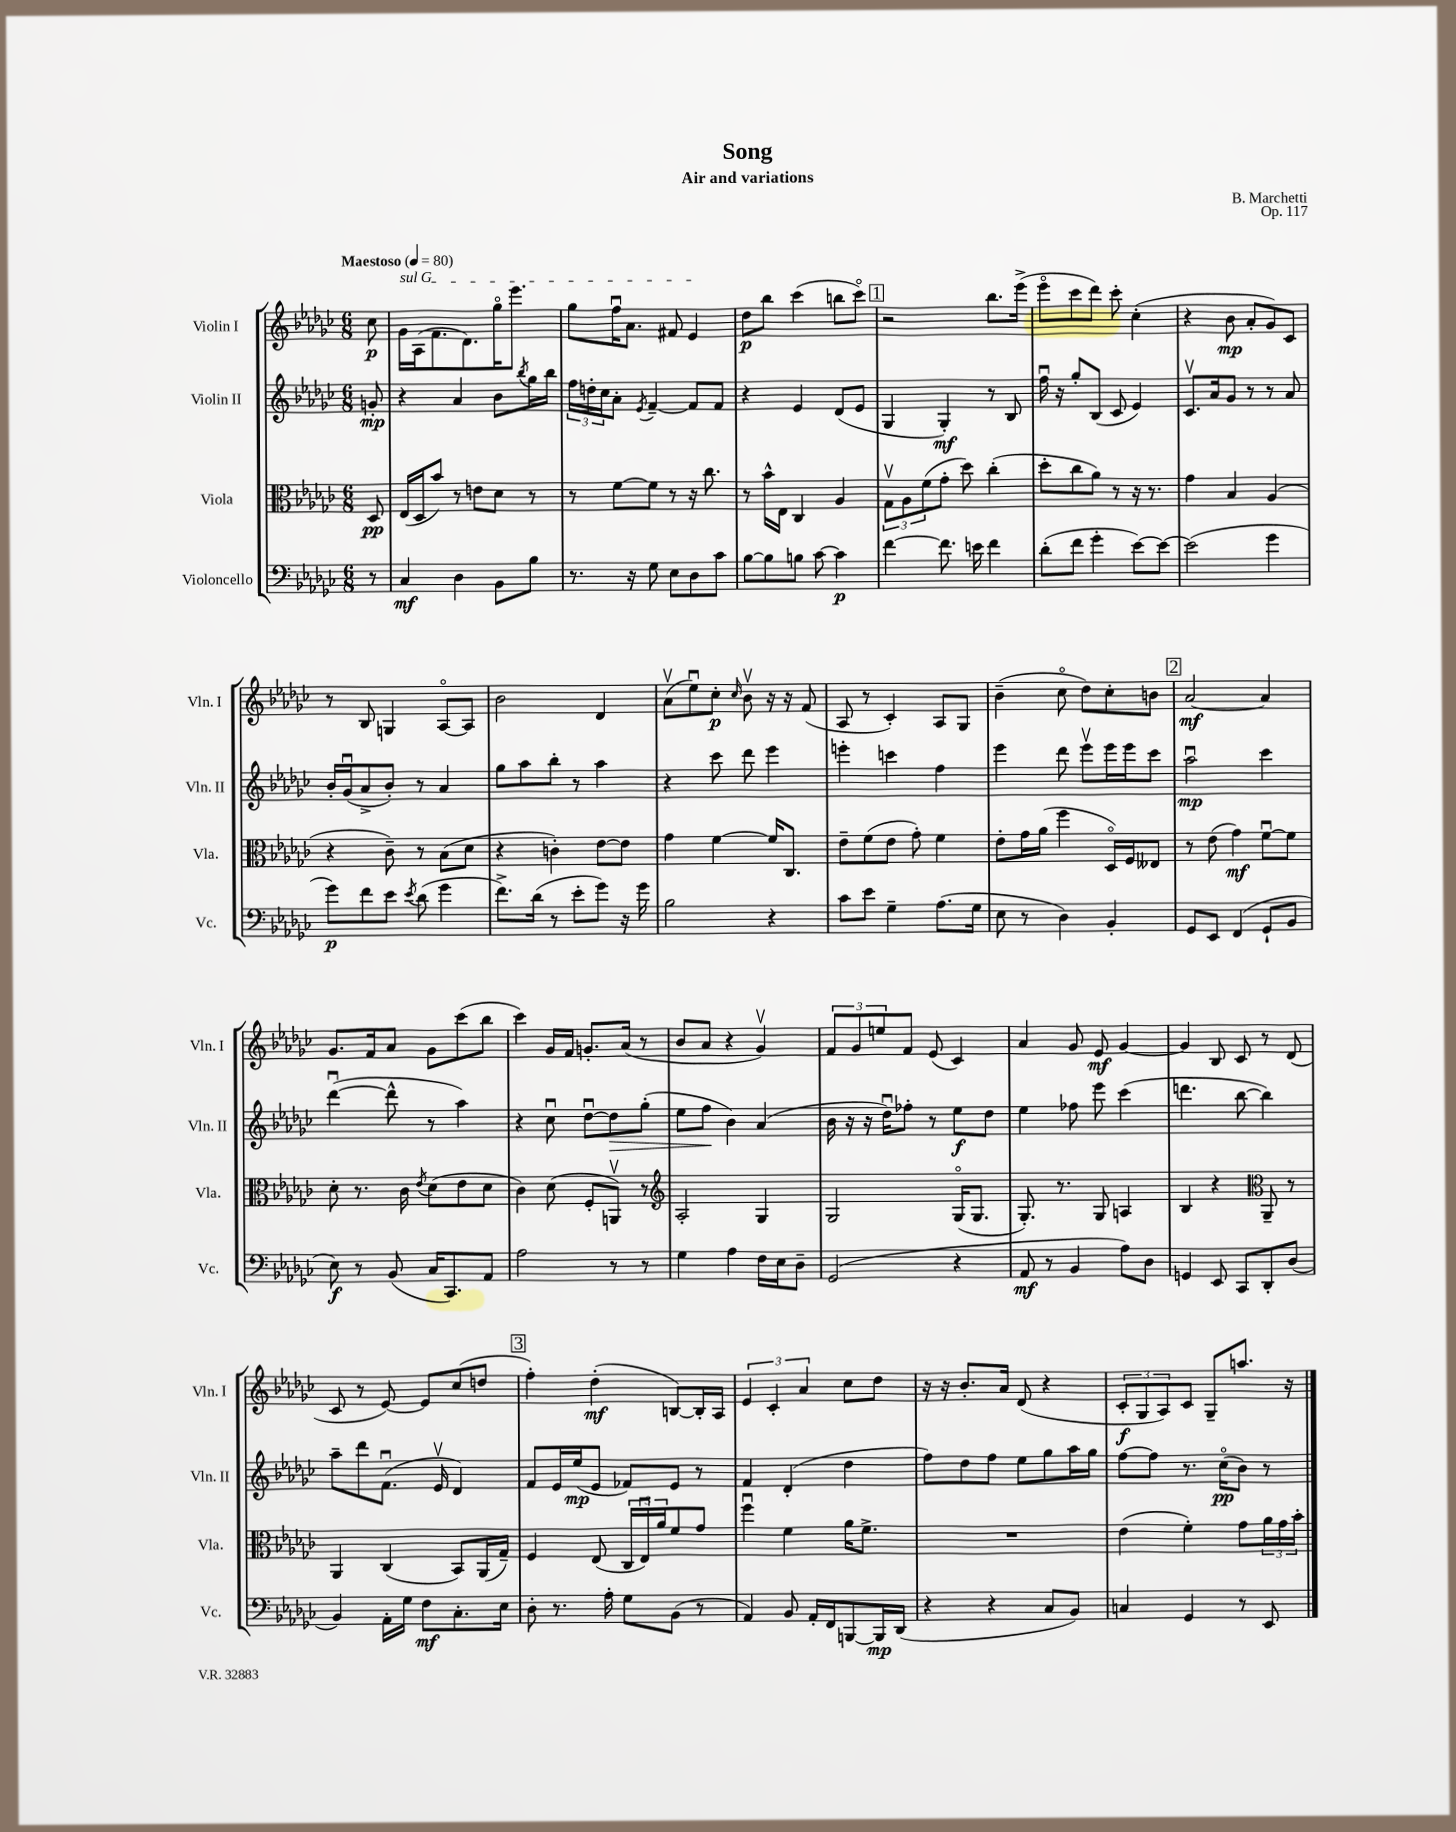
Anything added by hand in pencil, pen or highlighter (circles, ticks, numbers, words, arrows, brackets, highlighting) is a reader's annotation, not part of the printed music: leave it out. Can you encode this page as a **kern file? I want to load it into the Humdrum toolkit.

**kern	**dynam	**kern	**dynam	**kern	**dynam	**kern	**dynam
*part4	*part4	*part3	*part3	*part2	*part2	*part1	*part1
*staff4	*staff4	*staff3	*staff3	*staff2	*staff2	*staff1	*staff1
*I"Violoncello	*	*I"Viola	*	*I"Violin II	*	*I"Violin I	*
*I'Vc.	*	*I'Vla.	*	*I'Vln. II	*	*I'Vln. I	*
*clefF4	*	*clefC3	*	*clefG2	*	*clefG2	*
*k[b-e-a-d-g-c-]	*	*k[b-e-a-d-g-c-]	*	*k[b-e-a-d-g-c-]	*	*k[b-e-a-d-g-c-]	*
*M6/8	*	*M6/8	*	*M6/8	*	*M6/8	*
*MM80	*	*MM80	*	*MM80	*	*MM80	*
=	=	=	=	=	=	=	=
!	!	!	!	!	!	!LO:TX:a:B:t=Maestoso	!
8r	.	8D-/	pp	8gn'/	mp	8cc-\	p
=1	=1	=1	=1	=1	=1	=1	=1
!	!	!	!	!	!	!LO:TX:a:i:t=sul G	!
4C-/	mf	(16E-/LL	.	4r	.	16g-\LL	.
.	.	16D-/J	.	.	.	(16A-\J	.
.	.	8b-/J)	.	.	.	8.f\	.
4D-\	.	8r	.	4a-/	.	.	.
.	.	.	.	.	.	8.d-\)	.
.	.	8en\L	.	.	.	.	.
8BB-\L	.	8d-\J	.	8b-\L	.	16gg-\K	.
.	.	.	.	.	.	8.eee-\J	.
.	.	.	.	8qbb-/	.	.	.
8B-\J	.	8r	.	16gg-\L	.	.	.
.	.	.	.	16bb-\JJ	.	.	.
=2	=2	=2	=2	=2	=2	=2	=2
8.r	.	8r	.	24ff\LL	.	8gg-\L	.
.	.	.	.	24ddn'\	.	.	.
.	.	.	.	24cc-\J	.	.	.
.	.	[8f\L	.	8a-'\J	.	16ffu\K	.
16r	.	.	.	.	.	8.a-\J	.
.	.	.	.	8qe-/	.	.	.
8G-\	.	8f\J]	.	[4f~/	.	.	.
8E-\L	.	8r	.	.	.	8f#X/	.
8D-\	.	16r	.	8f/L]	.	4e-/	.
.	.	8.cc-\	.	.	.	.	.
8c-\J	.	.	.	8f/J	.	.	.
=3	=3	=3	=3	=3	=3	=3	=3
[8B-\L	.	8r	.	4r	.	8dd-\L	p
8B-\]	.	16b-^^\LL	.	.	.	8bb-\J	.
.	.	16E-\JJ	.	.	.	.	.
8Bn\J	.	4C-/	.	4e-/	.	(4ccc-\	.
[8c-\	.	.	.	.	.	.	.
4c-\]	p	4A-/	.	(8d-/L	.	8bbn\L	.
.	.	.	.	8e-/J	.	8ccc-\J)	.
!!LO:REH:place=s1:t=1
=4	=4	=4	=4	=4	=4	=4	=4
[4f\	.	12G-v\L	.	4G-/	.	2r	.
.	.	12A-\	.	.	.	.	.
.	.	(12f\	.	.	.	.	.
8.f\]	.	8g-'\J	.	4G-'/)	mf	.	.
.	.	8dd-\)	.	.	.	.	.
16en\	.	.	.	.	.	.	.
4f\	.	(4cc-'\	.	8r	.	8.bb-\L	.
.	.	.	.	8B-/	.	.	.
.	.	.	.	.	.	(16eee-^\Jk	.
=5	=5	=5	=5	=5	=5	=5	=5
(8d-'\L	.	8dd-'\L	.	16ffu\	.	8eee-\L	.
.	.	.	.	16r	.	.	.
8f\J	.	8cc-\	.	8gg-'/L	.	8ccc-\	.
4g-'\	.	8a-\J)	.	(8B-/J	.	8ddd-\J)	.
.	.	8r	.	8c-/	.	8ccc-'\	.
[8e-\L)	.	16r	.	4e-/)	.	(4cc-'\	.
.	.	8.r	.	.	.	.	.
8e-\J_	.	.	.	.	.	.	.
=6	=6	=6	=6	=6	=6	=6	=6
(2e-\]	.	4g-\	.	8.c-v/L	.	4r	.
.	.	.	.	16a-/k	.	.	.
.	.	4B-/	.	8g-/J	.	8b-\	mp
.	.	.	.	8r	.	8a-'/L	.
4g-\	.	(4A-/	.	8r	.	8g-/)	.
.	.	.	.	8a-/	.	8c-/J	.
!!LO:LB:g=z
=7	=7	=7	=7	=7	=7	=7	=7
8g-\L)	p	4r	.	16b-'/LL	.	8r	.
.	.	.	.	(16g-u/J	.	.	.
8f\	.	.	.	8a-^/	.	8B-/	.
8e-\J	.	8c-~\)	.	8b-'/J)	.	4Gn/	.
8qe-/	.	.	.	.	.	.	.
(8d-\	.	8r	.	8r	.	.	.
4g-\	.	(8B-\L	.	4a-/	.	[8A-/L	.
.	.	8d-\J	.	.	.	8A-/J]	.
=8	=8	=8	=8	=8	=8	=8	=8
8.f^\L)	.	4r	.	8gg-\L	.	2b-\	.
.	.	.	.	8aa-\	.	.	.
(16d-\Jk	.	.	.	.	.	.	.
8r	.	4cn'\)	.	8bb-'\J	.	.	.
8e-'\L	.	.	.	8r	.	.	.
8g-\J)	.	[8e-\L	.	4aa-\	.	4d-/	.
16r	.	8e-\J]	.	.	.	.	.
16g-\	.	.	.	.	.	.	.
=9	=9	=9	=9	=9	=9	=9	=9
2B-\	.	4g-\	.	4r	.	(8a-v\L	.
.	.	.	.	.	.	8ee-u\)	.
.	.	[4f\	.	8ccc-\	.	8cc-'\J	p
.	.	.	.	.	.	16qqcc-/	.
.	.	.	.	8ddd-\	.	8b-v\	.
4r	.	16f/KL]	.	4eee-\	.	16r	.
.	.	8.C-/J	.	.	.	16r	.
.	.	.	.	.	.	(8f/	.
=10	=10	=10	=10	=10	=10	=10	=10
8c-\L	.	8e-~\L	.	4eeen'\	.	8A-/	.
8e-\J	.	(8f\	.	.	.	8r	.
4G-~\	.	8e-\J	.	4cccn\	.	4c-'/)	.
.	.	8g-'\)	.	.	.	.	.
(8.A-\L	.	4f\	.	4ff\	.	8A-/L	.
.	.	.	.	.	.	8G-/J	.
16G-\Jk	.	.	.	.	.	.	.
=11	=11	=11	=11	=11	=11	=11	=11
8E-\	.	8e-'\L	.	4eee-\	.	(4b-~\	.
8r	.	16g-\L	.	.	.	.	.
.	.	(16a-\JJ	.	.	.	.	.
4D-\)	.	4ff\	.	8ddd-\	.	8cc-\	.
.	.	.	.	8eee-v\L	.	8dd-\L)	.
4BB-'/	.	16D-/LL)	.	16eee-\L	.	8cc-'\	.
.	.	16F/J	.	16eee-\J	.	.	.
.	.	8E--X/J	.	8ccc-\J	.	8bn\J	.
!!LO:REH:place=s1:t=2
=12	=12	=12	=12	=12	=12	=12	=12
8GG-/L	.	8r	.	2aa-u\	mp	[2a-/	mf
8EE-/J	.	(8e-\	.	.	.	.	.
(4FF/	.	4g-\)	mf	.	.	.	.
8GG-`/L	.	[8fu\L	.	4ccc-\	.	4a-/]	.
8BB-/J	.	8f\J]	.	.	.	.	.
!!LO:LB:g=z
=13	=13	=13	=13	=13	=13	=13	=13
8E-\)	f	8d-'\	.	([4ddd-u\	.	8.g-/L	.
8r	.	8.r	.	.	.	.	.
.	.	.	.	.	.	16f/k	.
(8BB-/	.	.	.	8ddd-^^\]	.	8a-/J	.
.	.	16c-\	.	.	.	.	.
.	.	8qe-/	.	.	.	.	.
16C-/KL	.	(8d-\L	.	8r	.	8g-\L	.
8.CC-/)	.	.	.	.	.	.	.
.	.	8e-\	.	4aa-\)	.	(8ccc-\	.
8AA-/J	.	8d-\J	.	.	.	8bb-\J	.
=14	=14	=14	=14	=14	=14	=14	=14
2A-\	.	4c-\)	.	4r	.	4ccc-\)	.
.	.	(8d-\	.	8cc-u\	.	16g-/LL	.
.	.	.	.	.	.	16f/JJ	.
.	.	8F'/L	.	[8dd-u\L	.	8.gn'/L	.
!	!	!	!	!	!LO:HP:b	!	!
8r	.	8AAnv/J)	.	8dd-\]	>	.	.
.	.	.	.	.	.	(16a-/Jk	.
8r	.	8r	.	(8gg-'\J	.	8r	.
=15	=15	=15	=15	=15	=15	=15	=15
*	*	*clefG2	*	*	*	*	*
4G-\	.	2A-'/	.	8ee-\L	.	8b-/L	.
.	.	.	.	8ff\J	.	8a-/J	.
4A-\	.	.	.	4b-\)	]	4r	.
16F\LL	.	4G-/	.	(4a-/	.	4g-v/)	.
16E-\J	.	.	.	.	.	.	.
8D-~\J	.	.	.	.	.	.	.
=16	=16	=16	=16	=16	=16	=16	=16
(2GG-/	.	2G-/	.	16b-\	.	12f/L	.
.	.	.	.	16r	.	.	.
.	.	.	.	.	.	12g-/	.
.	.	.	.	16r	.	.	.
.	.	.	.	.	.	12een/	.
.	.	.	.	16dd-u\KL)	.	.	.
.	.	.	.	8ff-X'\J	.	8f/J	.
.	.	.	.	8r	.	(8e-/	.
4r	.	(16G-/KL	.	8ee-\L	f	4c-/)	.
.	.	8.G-/J	.	.	.	.	.
.	.	.	.	8dd-\J	.	.	.
=17	=17	=17	=17	=17	=17	=17	=17
8AA-/	mf	8.G-'/)	.	4ee-\	.	4a-/	.
8r	.	.	.	.	.	.	.
.	.	8.r	.	.	.	.	.
4BB-/	.	.	.	8ff-X\	.	8g-/	.
.	.	8G-/	.	8eee-\	.	8e-/	mf
8A-\L)	.	4An/	.	(4ccc-\	.	[4g-/	.
8D-\J	.	.	.	.	.	.	.
=18	=18	=18	=18	=18	=18	=18	=18
4GGn/	.	4B-/	.	4.dddn\	.	4g-/]	.
8EE-/	.	4r	.	.	.	8B-/	.
8CC-/L	.	.	.	[8bb-\	.	8c-/	.
*	*	*clefC3	*	*	*	*	*
8DD-'/	.	8AA-~/	.	4bb-\])	.	8r	.
(8D-/J	.	8r	.	.	.	(8d-/	.
!!LO:LB:g=z
=19	=19	=19	=19	=19	=19	=19	=19
4BB-/)	.	4AA-/	.	8aa-~\L	.	8c-/	.
.	.	.	.	8ddd-\	.	8r	.
16AA-'\LL	.	(4C-/	.	(8.fu\J	.	[8e-/)	.
16G-\JJ	.	.	.	.	.	.	.
8F\L	mf	.	.	.	.	8e-/L]	.
.	.	.	.	16e-v/	.	.	.
8.C-'\	.	8BB-/L)	.	4d-/)	.	(8cc-/	.
.	.	(16AA-/L	.	.	.	8ddn/J	.
16E-\Jk	.	16G-~/JJ)	.	.	.	.	.
!!LO:REH:place=s1:t=3
=20	=20	=20	=20	=20	=20	=20	=20
8D-'\	.	4F/	.	8f/L	.	4ff'\)	.
8.r	.	.	.	16e-/L	.	.	.
.	.	.	.	(16ee-/J	mp	.	.
.	.	(8E-/	.	8e-/J	.	(4dd-'\	mf
16A-'\	.	.	.	.	.	.	.
8G-\L	.	24C-/LL	.	8f-X/L)	.	.	.
.	.	24E-u/)	.	.	.	.	.
.	.	24a-/J	.	.	.	.	.
(8BB-\J	.	8f/	.	8e-/J	.	[8Bn/L)	.
8r	.	8g-/J	.	8r	.	16B'/L]	.
.	.	.	.	.	.	16A-/JJ	.
=21	=21	=21	=21	=21	=21	=21	=21
4AA-/)	.	4ffu\	.	4f/	.	6e-/	.
.	.	.	.	.	.	6c-'/	.
8BB-/	.	4f\	.	(4d-'/	.	.	.
.	.	.	.	.	.	6a-/	.
16AA-'/LL	.	.	.	.	.	.	.
16FF/J	.	.	.	.	.	.	.
[8BBBn/	.	16a-\KL	.	4dd-\	.	8cc-\L	.
.	.	8.f^\J	.	.	.	.	.
16BBB/L]	mp	.	.	.	.	8dd-\J	.
(16DD-/JJ	.	.	.	.	.	.	.
=22	=22	=22	=22	=22	=22	=22	=22
4r	.	2.r	.	8ff\L)	.	16r	.
.	.	.	.	.	.	16r	.
.	.	.	.	8dd-\	.	8.b-'/L	.
4r	.	.	.	8ff\J	.	.	.
.	.	.	.	.	.	16a-/Jk	.
.	.	.	.	8ee-\L	.	(8d-/	.
8C-/L	.	.	.	8gg-\	.	4r	.
8BB-/J)	.	.	.	16aa-\L	.	.	.
.	.	.	.	16gg-\JJ	.	.	.
=23	=23	=23	=23	=23	=23	=23	=23
4Cn/	.	(4e-\	.	[8ff\L	.	12c-'/L	f
.	.	.	.	.	.	12G-/	.
.	.	.	.	8ff\J]	.	.	.
.	.	.	.	.	.	12A-/)	.
4GG-/	.	4f'\)	.	8.r	.	8c-/J	.
.	.	.	.	.	.	8G-~/L	.
.	.	.	.	(16cc-\KL	pp	.	.
8r	.	8g-\L	.	8b-\J)	.	8.aan/J	.
8EE-/	.	24a-\L	.	8r	.	.	.
.	.	24g-\	.	.	.	.	.
.	.	.	.	.	.	16r	.
.	.	24b-'\JJ	.	.	.	.	.
==	==	==	==	==	==	==	==
*-	*-	*-	*-	*-	*-	*-	*-
